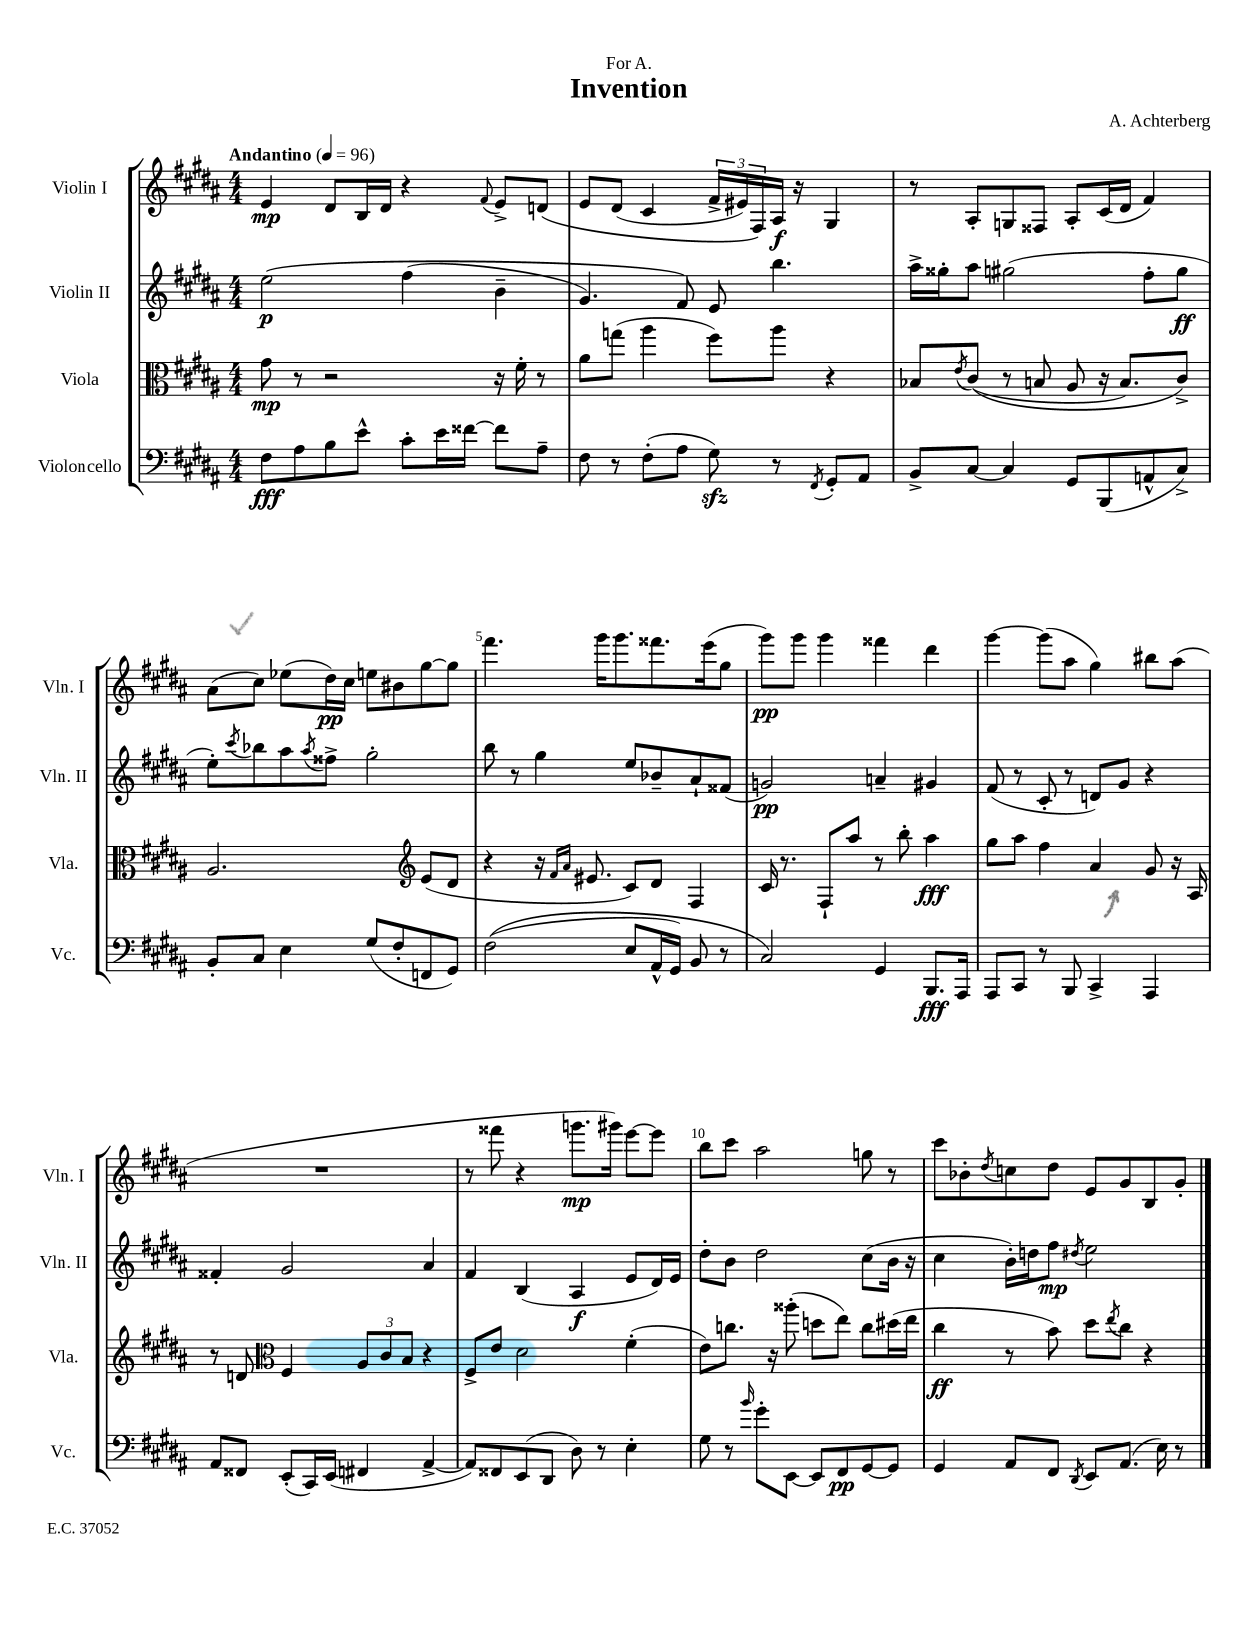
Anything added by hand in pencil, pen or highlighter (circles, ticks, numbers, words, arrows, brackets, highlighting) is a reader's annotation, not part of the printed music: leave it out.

**kern	**kern	**kern	**kern
*staff4	*staff3	*staff2	*staff1
*clefF4	*clefC3	*clefG2	*clefG2
*k[f#c#g#d#a#]	*k[f#c#g#d#a#]	*k[f#c#g#d#a#]	*k[f#c#g#d#a#]
*M4/4	*M4/4	*M4/4	*M4/4
*MM96	*MM96	*MM96	*MM96
8F#	8g#	&(2ee	4e
8A#	8r	.	.
8B	2r	.	8d#
8e^^	.	.	16B
.	.	.	16d#
8c#'	.	(4ff#	4r
16e	.	.	.
[16f##	.	.	.
.	.	.	8qqf#
8f##]	16r	4b~	8e^
.	16f#'	.	.
8A#~	8r	.	&(8d
=	=	=	=
8F#	8a#	4.g#)	8e
8r	(8gg	.	(8d#
(8F#'	4aa#	.	4c#
8A#	.	8f#&)	.
8G#)	8ff#)	8e	24f#^
.	.	.	24e#)
.	.	.	24F#&)
8r	8aa#	4.bb	16A#
.	.	.	16r
8qFF#	.	.	.
8GG#'	4r	.	4G#
8AA#	.	.	.
=	=	=	=
8BB^	8B-	16aa#^	8r
.	.	16gg##'	.
.	8qe	.	.
[8C#	&((8c#	8aa#	8A#'
4C#]	8r	(2gg#	8G
.	8B	.	8F##
8GG#	8A#	.	8A#'
(8BBB	16r	.	(16c#
.	8.B)	.	16d#
8AA^^	.	8ff#'	4f#)
8C#^)	8c#^&)	8gg#	.
=	=	=	=
8BB'	2.A#	8ee')	(8a#
.	.	8qccc#	.
8C#	.	8bb-	8cc#)
4E	.	8aa#	(8ee-
.	.	8qaa#	.
.	.	8ff##^	16dd#)
.	.	.	16cc#
(8G#	.	2gg#'	8ee
8F#'	.	.	8b#
*	*clefG2	*	*
8FF	(8e	.	[8gg#
8GG#)	8d#	.	8gg#]
=	=	=	=
&((2F#	4r	8bb	4.fff#
.	.	8r	.
.	16r	4gg#	.
.	16qqf#	.	.
.	16qqa#	.	.
.	8.e#	.	.
.	.	.	16ggg#
.	.	.	8.ggg#
8E	8c#)	8ee	.
16AA#^^	8d#	8b-~	8.fff##
16GG#)	.	.	.
8BB	4F#	8a#`	.
.	.	.	(16eee
8r	.	(8f##	8gg#
=	=	=	=
2C#&)	16c#	2g)	8ggg#)
.	8.r	.	.
.	.	.	8ggg#
.	8F#`	.	4ggg#
.	8aa#	.	.
4GG#	8r	4a~	4fff##
.	8bb'	.	.
8.BBB	4aa#	4g#	4ddd#
16AAA#	.	.	.
=	=	=	=
8AAA#	8gg#	(8f#	[4ggg#
8CC#	8aa#	8r	.
8r	4ff#	8c#'	(8ggg#]
8BBB	.	8r	8aa#
4CC#^	4a#	8d)	4gg#)
.	.	8g#	.
4AAA#	8g#	4r	8bb#
.	16r	.	(8aa#
.	16A#	.	.
=	=	=	=
8AA#	8r	4f##'	1r
8FF##	8d	.	.
*	*clefC3	*	*
(8EE'	4F#	2g#	.
16CC#)	.	.	.
(16EE	.	.	.
4FF#	12A#	.	.
.	12c#	.	.
.	12B	.	.
[4AA#^	4r	4a#	.
=	=	=	=
8AA#])	8F#^	4f#	8r
8FF##	8e	.	8fff##
(8EE	2d#	(4B	4r
8DD#	.	.	.
8D#)	.	4A#	8.ggg
8r	.	.	.
.	.	.	16ggg#)
4E'	(4f#'	8e	[8eee
.	.	16d#)	8eee]
.	.	16e	.
=	=	=	=
8G#	8e)	8dd#'	8bb
8r	8.cc	8b	8ccc#
16qqb	.	.	.
8g#'	.	2dd#	2aa#
.	16r	.	.
[8EE	(8aa##'	.	.
8EE]	8dd	.	.
8FF#	8ee)	.	.
[8GG#	8cc	(8cc#	8gg
8GG#]	(16dd#	16b	8r
.	16ee	16r	.
=	=	=	=
4GG#	4cc#	4cc#	8ccc#
.	.	.	8b-'
.	.	.	8qdd#
8AA#	8r	16b')	8cc
.	.	16dd	.
8FF#	8b)	8ff#	8dd#
8qDD#	.	8qdd#	.
8EE	8dd#	2ee	8e
.	8qee	.	.
(8.AA#	8cc#	.	8g#
.	4r	.	8B
16E)	.	.	.
8r	.	.	8g#'
==	==	==	==
*-	*-	*-	*-
